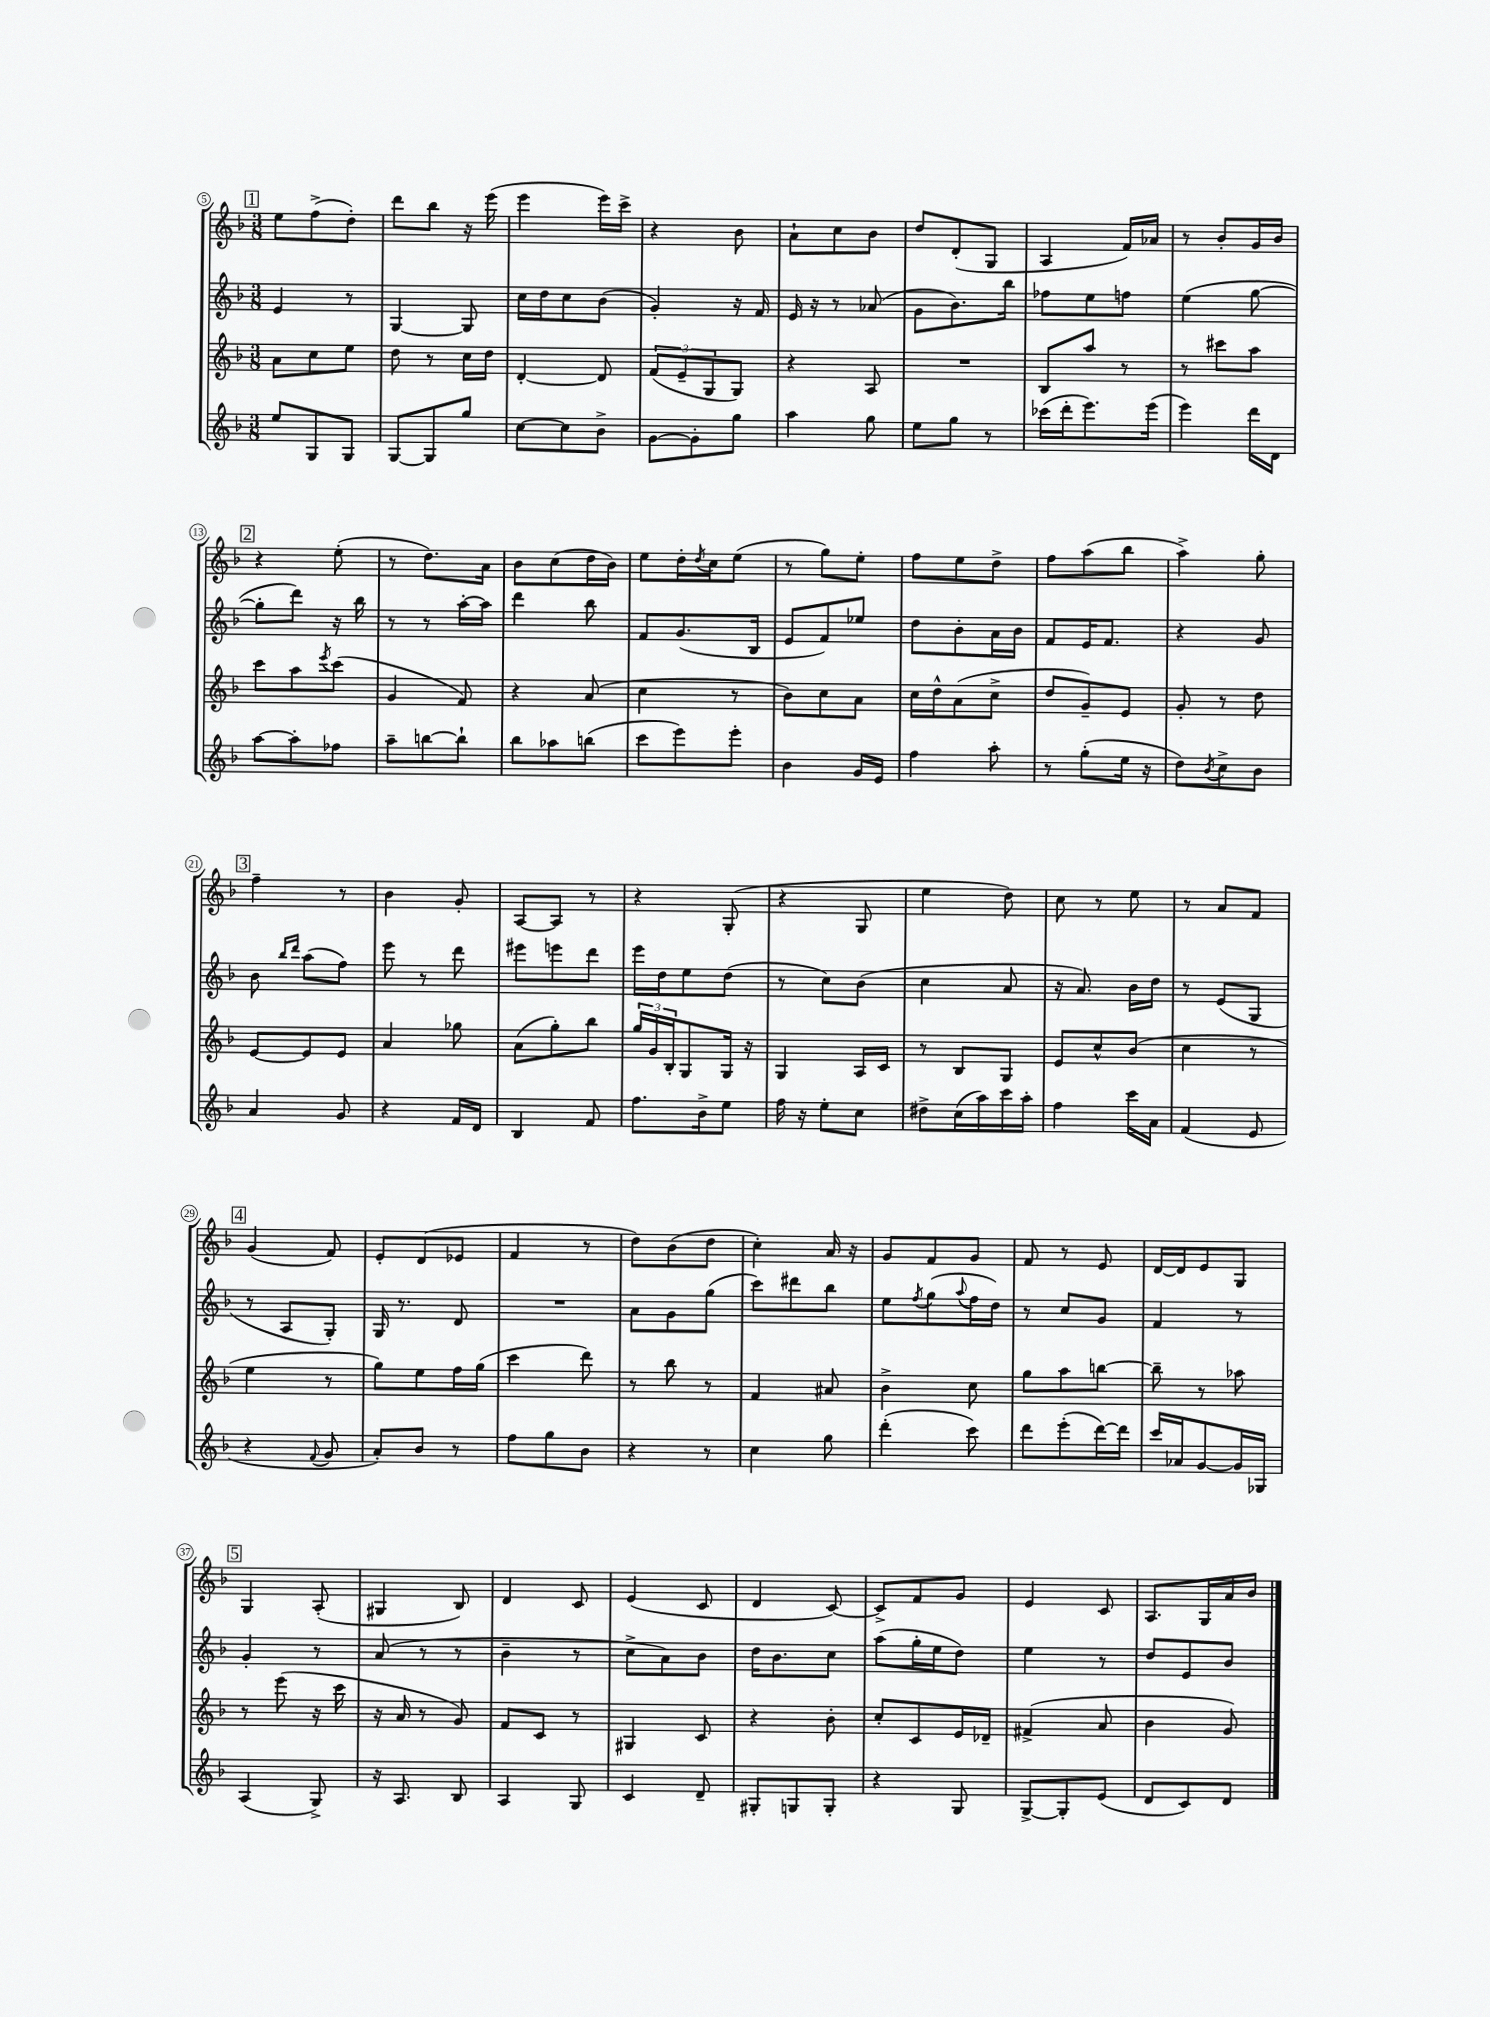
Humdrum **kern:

**kern	**kern	**kern	**kern
*staff4	*staff3	*staff2	*staff1
*clefG2	*clefG2	*clefG2	*clefG2
*k[b-]	*k[b-]	*k[b-]	*k[b-]
*M3/8	*M3/8	*M3/8	*M3/8
8ee	8a	4e	8ee
8G	8cc	.	(8ff^
8G	8ee	8r	8dd')
=	=	=	=
[8G	8dd	[4G	8ddd
8G]	8r	.	8bb-
8gg	16cc	8G]	16r
.	16dd	.	(16eee
=	=	=	=
[8cc	[4d'	16cc	4eee
.	.	16dd	.
8cc]	.	8cc	.
8b-^	8d]	(8b-	16eee)
.	.	.	16ccc^
=	=	=	=
[8g	(12f	4g')	4r
.	12e~	.	.
8g']	.	.	.
.	12G	.	.
8gg	8G)	16r	8b-
.	.	16f	.
=	=	=	=
4aa	4r	16e	8a`
.	.	16r	.
.	.	8r	8cc
8gg	8A	(8a-	8b-
=	=	=	=
8ee	4.r	8g	8dd
8gg	.	8.b-)	(8d'
8r	.	.	8G
.	.	16bb-	.
=	=	=	=
(16ccc-	8B-	8ff-	4A
16ddd'	.	.	.
8.eee)	8aa	8ee	.
.	8r	8ff	16f)
(16eee	.	.	16a-
=	=	=	=
4eee)	8r	(4ee	8r
.	8ccc#	.	8b-'
16ddd	8aa	[8gg	16g
16d	.	.	16b-
=	=	=	=
[8aa	8ccc	8gg']	4r
8aa']	8aa	8ddd)	.
.	8qeee	.	.
8ff-	(8ccc	16r	(8ee'
.	.	16bb-	.
=	=	=	=
8aa~	4g	8r	8r
[8bb	.	8r	8.dd)
8bb`]	8f)	[16aa'	.
.	.	16aa]	16a
=	=	=	=
8bb-	4r	4ddd	8b-
8aa-	.	.	(8cc
(8bb	(8a	8bb-	16dd
.	.	.	16b-)
=	=	=	=
8ccc	4cc	8f	8ee
8eee)	.	(8.g	16dd'
.	.	.	8qdd
.	.	.	16cc
8eee'	8r	.	(8ee
.	.	16B-	.
=	=	=	=
4b-	8b-)	8e	8r
.	8cc	8f)	8gg)
16g	8a	8ee-	8ee'
16e	.	.	.
=	=	=	=
4ff	16cc	8dd	8ff
.	16dd^^	.	.
.	(8a	8b-'	8ee
8aa'	8cc^	16a	8dd^
.	.	16b-	.
=	=	=	=
8r	8dd	8f	8ff
(8gg'	8g~)	16e	(8aa
.	.	8.f	.
16ee	8e	.	8bb-
16r	.	.	.
=	=	=	=
8dd)	8g'	4r	4aa^)
8qb-	.	.	.
8cc^	8r	.	.
8b-	8dd	8g	8gg'
=	=	=	=
4a	[8e	8b-	4ff~
.	.	16qqbb-	.
.	.	16qqddd	.
.	8e]	(8aa	.
8g	8e	8ff)	8r
=	=	=	=
4r	4a	8eee	4b-
.	.	8r	.
16f	8gg-	8ddd	8g'
16d	.	.	.
=	=	=	=
4B-	(8a	8eee#	[8A
.	8gg')	8eee	8A]
8f	8bb-	8ddd	8r
=	=	=	=
8.ff	24gg	16eee	4r
.	24g	.	.
.	.	16dd	.
.	24B-'	.	.
.	8G	8ee	.
16b-^	.	.	.
8ee	16G	(8dd	(8G'
.	16r	.	.
=	=	=	=
16ff	4G	8r	4r
16r	.	.	.
8ee'	.	8cc)	.
8cc	16A	(8b-	8G
.	16c	.	.
=	=	=	=
8dd#^	8r	4cc	4ee
(16cc	8B-	.	.
16aa)	.	.	.
16ccc	8G	8a	8dd)
16aa'	.	.	.
=	=	=	=
4ff	8e	16r	8cc
.	.	8.a)	.
.	8cc^^	.	8r
16ccc	(8b-	16b-	8ee
16a	.	16dd	.
=	=	=	=
(4f	4cc	8r	8r
.	.	(8e	8a
8e	8r	8G	8f
=	=	=	=
4r	4ee	8r	(4g
.	.	8A	.
8qqf	.	.	.
8g	8r	8G')	8f)
=	=	=	=
8a')	8gg)	16G	8e'
.	.	8.r	.
8b-	8ee	.	(8d
8r	16ff	8d	8e-
.	(16gg	.	.
=	=	=	=
8ff	4ccc	4.r	4f
8gg	.	.	.
8b-	8ddd)	.	8r
=	=	=	=
4r	8r	8a	8dd)
.	8bb-	8g	(8b-
8r	8r	(8gg	8dd
=	=	=	=
4cc	4f	8ccc)	4cc')
.	.	8ddd#	.
8gg	8a#	8bb-	16a
.	.	.	16r
=	=	=	=
(4ddd'	4b-^	8ee	8g
.	.	8qff	.
.	.	(8gg	8f
.	.	8qqaa	.
8ccc)	8cc	16ff	8g
.	.	16dd)	.
=	=	=	=
8ddd	8gg	8r	8f
(8eee'	8aa	8cc	8r
[16ddd)	[8bb	8g	8e
16ddd]	.	.	.
=	=	=	=
16ccc	8bb~]	4f	[16d
16a-	.	.	16d]
[8g	8r	.	8e
16g]	8aa-	8r	8G
16G-	.	.	.
=	=	=	=
(4A	8r	4g'	4G
.	(8eee	.	.
8G^)	16r	8r	(8A'
.	16ccc	.	.
=	=	=	=
16r	16r	(8a	4G#
8.A	16a	.	.
.	8r	8r	.
8B-	8g)	8r	8B-)
=	=	=	=
4A	8f	4b-~	4d
.	8c	.	.
8G	8r	8r	8c
=	=	=	=
4c	4G#	8cc^	(4e
.	.	8a)	.
8d~	8c	8b-	8c
=	=	=	=
8G#'	4r	16dd	4d
.	.	8.b-	.
8G	.	.	.
8G'	8b-'	8cc	[8c)
=	=	=	=
4r	8cc'	(8aa	8c^]
.	8c	16gg'	8f
.	.	16ee	.
8G	16e	8dd)	8g
.	16d-~	.	.
=	=	=	=
[8G^	(4f#^	4ee	4e
8G']	.	.	.
(8e	8a	8r	8c
=	=	=	=
8d	4b-	8dd	8.A
8c)	.	8e	.
.	.	.	16G
8d	8g)	8b-	16a
.	.	.	16b-
==	==	==	==
*-	*-	*-	*-
